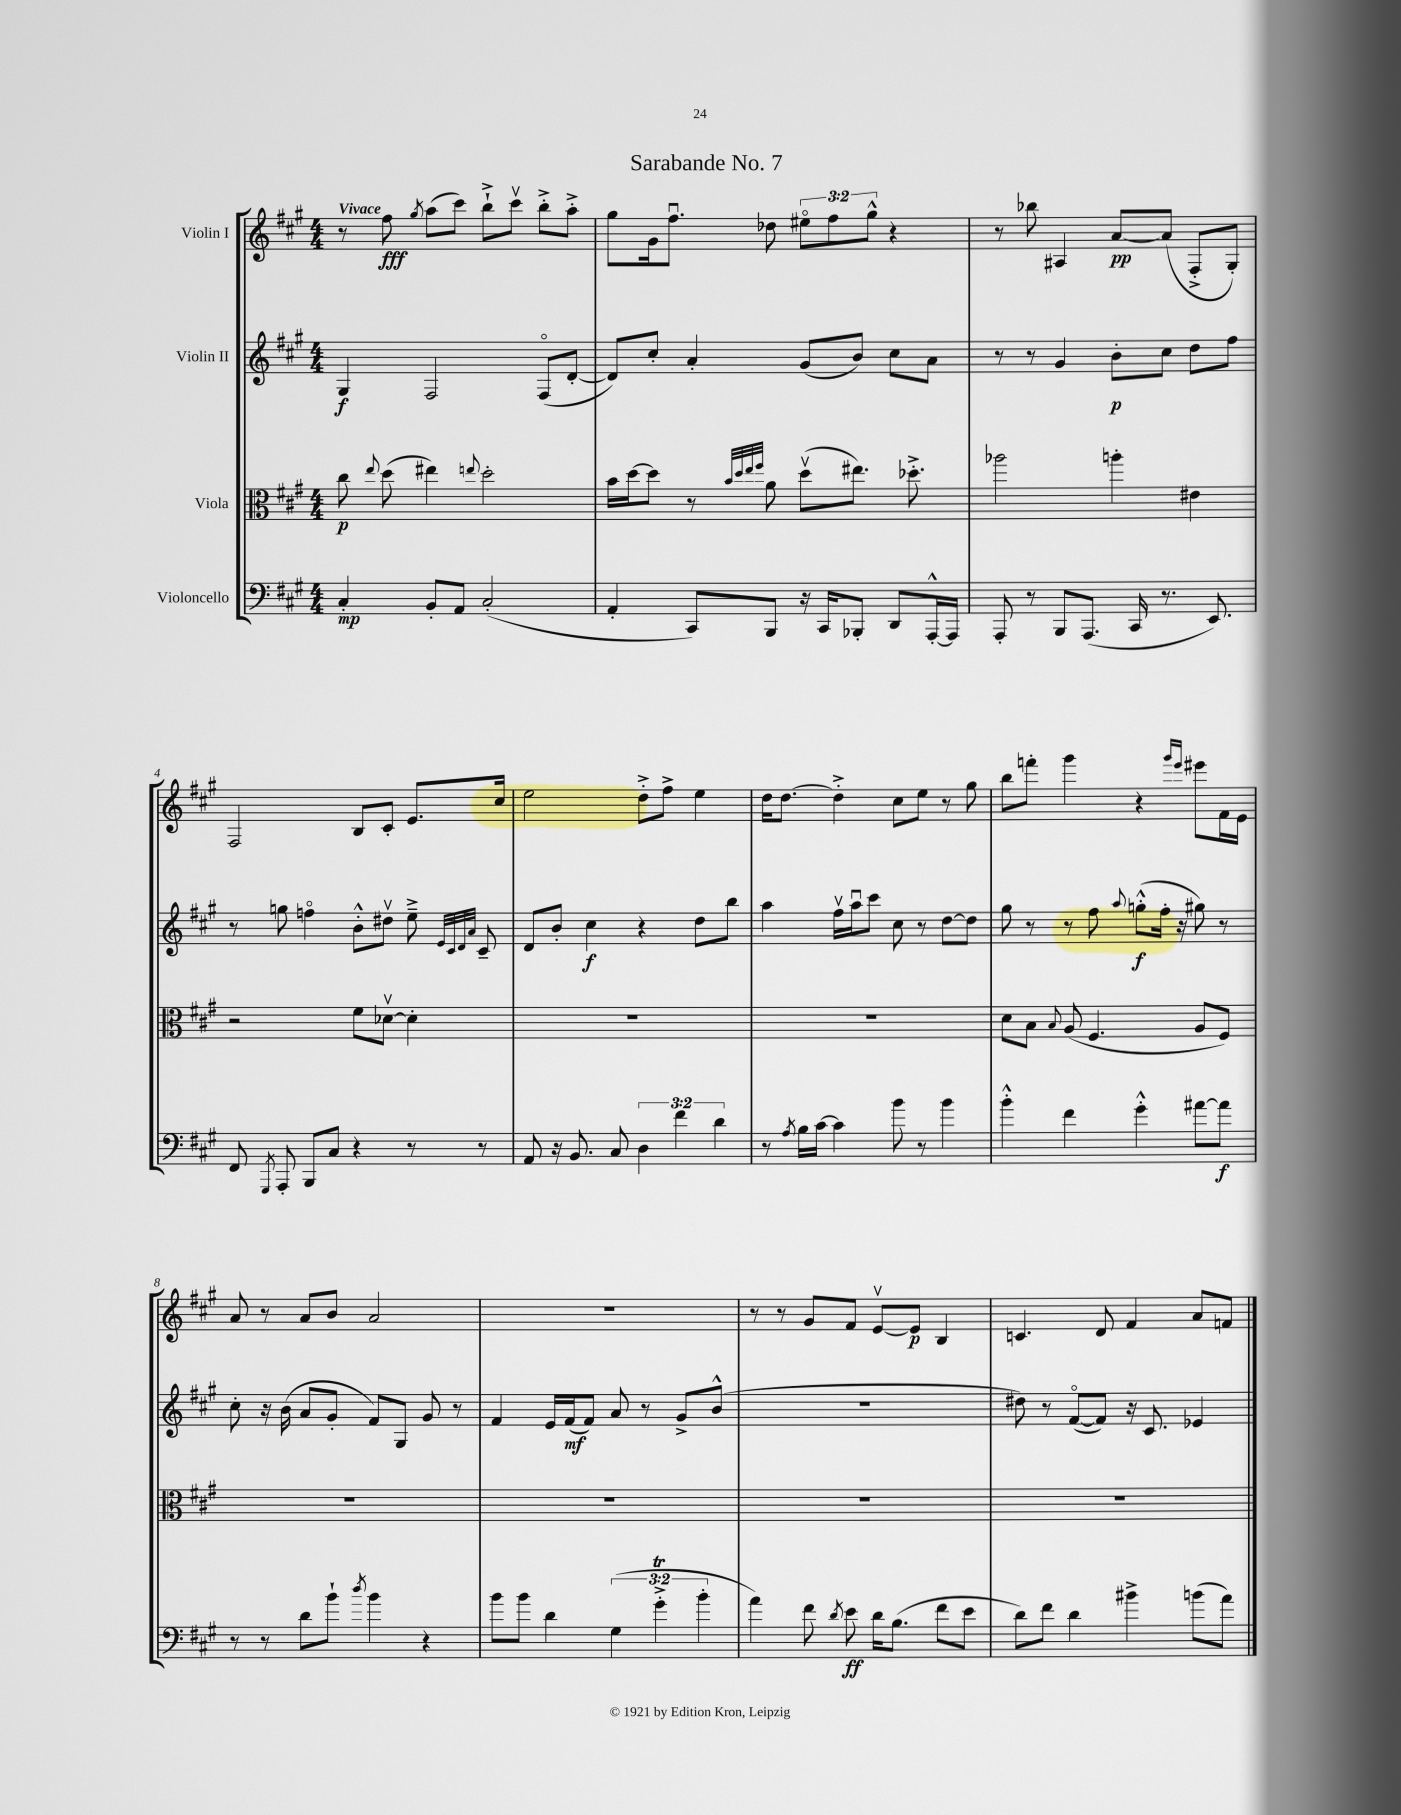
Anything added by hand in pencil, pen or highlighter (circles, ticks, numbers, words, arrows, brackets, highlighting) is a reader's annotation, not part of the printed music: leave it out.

**kern	**dynam	**kern	**dynam	**kern	**dynam	**kern	**dynam
*part4	*part4	*part3	*part3	*part2	*part2	*part1	*part1
*staff4	*staff4	*staff3	*staff3	*staff2	*staff2	*staff1	*staff1
*I"Violoncello	*	*I"Viola	*	*I"Violin II	*	*I"Violin I	*
*clefF4	*	*clefC3	*	*clefG2	*	*clefG2	*
*k[f#c#g#]	*	*k[f#c#g#]	*	*k[f#c#g#]	*	*k[f#c#g#]	*
*M4/4	*	*M4/4	*	*M4/4	*	*M4/4	*
=1	=1	=1	=1	=1	=1	=1	=1
!	!	!	!	!	!	!LO:TX:a:B:t=Vivace	!
4C#'/	mp	8cc#\	p	4G#/	f	8r	.
.	.	8qqee/	.	.	.	.	.
.	.	(8dd\	.	.	.	8ff#\	fff
.	.	.	.	.	.	8qgg#/	.
8BB'/L	.	4ee#X\)	.	2F#/	.	(8aa\L	.
8AA/J	.	.	.	.	.	8ccc#\J)	.
.	.	8qqeen/	.	.	.	.	.
(2C#'/	.	2dd'\	.	.	.	8bb`^\L	.
.	.	.	.	.	.	8ccc#v\J	.
.	.	.	.	(8F#/L	.	8bb'^\L	.
.	.	.	.	[8d'/J	.	8aa'^\J	.
=2	=2	=2	=2	=2	=2	=2	=2
4AA'/	.	16b\LL	.	8d/L])	.	8gg#\L	.
.	.	[16dd\J	.	.	.	.	.
.	.	8dd\J]	.	8cc#'/J	.	16g#\k	.
.	.	.	.	.	.	8.ff#u\J	.
8CC#/L)	.	8r	.	4a'/	.	.	.
.	.	32qqb/LLL	.	.	.	.	.
.	.	32qqdd/	.	.	.	.	.
.	.	32qqee/	.	.	.	.	.
.	.	32qqff#/JJJ	.	.	.	.	.
8BBB/J	.	8a\	.	.	.	8dd-X\	.
16r	.	(8ddv\L	.	(8g#/L	.	12ee#X\L	.
16CC#/KL	.	.	.	.	.	.	.
.	.	.	.	.	.	12ff#\	.
8BBB-X'/J	.	8.ee#X\J)	.	8b/J)	.	.	.
.	.	.	.	.	.	12gg#^^\J	.
8DD/L	.	.	.	8cc#\L	.	4r	.
.	.	8.dd-X'^\	.	.	.	.	.
[16AAA'^^/L	.	.	.	8a\J	.	.	.
16AAA/JJ]	.	.	.	.	.	.	.
=3	=3	=3	=3	=3	=3	=3	=3
8AAA'/	.	2aa-X\	.	8r	.	8r	.
8r	.	.	.	8r	.	8bb-X\	.
8BBB/L	.	.	.	4g#/	.	4A#X/	.
(8.AAA/J	.	.	.	.	.	.	.
.	.	4aan'\	.	8b'\L	p	[8a/L	pp
16CC#/	.	.	.	.	.	.	.
8.r	.	.	.	8cc#\J	.	(8a/J]	.
.	.	4e#X\	.	8dd\L	.	8F#'^/L	.
8.EE/)	.	.	.	.	.	.	.
.	.	.	.	8ff#\J	.	8G#'/J)	.
!!LO:LB:g=z
=4	=4	=4	=4	=4	=4	=4	=4
8FF#/	.	2r	.	8r	.	2F#/	.
8qGGG#/	.	.	.	.	.	.	.
8AAA'/	.	.	.	8ggn\	.	.	.
8BBB/L	.	.	.	4ffn\	.	.	.
8C#/J	.	.	.	.	.	.	.
4r	.	8f#\L	.	8b'^^\L	.	8B/L	.
.	.	[8d-Xv\J	.	8dd#Xv\J	.	8c#'/J	.
8r	.	4d-'\]	.	8ee~^\	.	8.e/L	.
.	.	.	.	32qqe/LLL	.	.	.
.	.	.	.	32qqc#/	.	.	.
.	.	.	.	32qqd/	.	.	.
.	.	.	.	32qqa/JJJ	.	.	.
8r	.	.	.	8c#~/	.	.	.
.	.	.	.	.	.	16cc#/Jk	.
=5	=5	=5	=5	=5	=5	=5	=5
8AA/	.	1r	.	8d/L	.	2ee\	.
16r	.	.	.	8b'/J	.	.	.
8.BB/	.	.	.	.	.	.	.
.	.	.	.	4cc#\	f	.	.
8C#/	.	.	.	.	.	.	.
6D\	.	.	.	4r	.	8dd'^\L	.
.	.	.	.	.	.	8ff#^\J	.
6f#\	.	.	.	.	.	.	.
.	.	.	.	8dd\L	.	4ee\	.
6d\	.	.	.	.	.	.	.
.	.	.	.	8bb\J	.	.	.
=6	=6	=6	=6	=6	=6	=6	=6
8r	.	1r	.	4aa\	.	16dd\KL	.
.	.	.	.	.	.	[8.dd\J	.
8qA/	.	.	.	.	.	.	.
16B\LL	.	.	.	.	.	.	.
[16c#\JJ	.	.	.	.	.	.	.
4c#\]	.	.	.	16ff#v\LL	.	4dd'^\]	.
.	.	.	.	16aau\J	.	.	.
.	.	.	.	8ccc#\J	.	.	.
8b\	.	.	.	8cc#\	.	8cc#\L	.
8r	.	.	.	8r	.	8ee\J	.
4b\	.	.	.	[8dd\L	.	8r	.
.	.	.	.	8dd\J]	.	8gg#\	.
=7	=7	=7	=7	=7	=7	=7	=7
4b'^^\	.	8d\L	.	8gg#\	.	8bb\L	.
.	.	8B\J	.	8r	.	8fffn'\J	.
.	.	8qqB/	.	.	.	.	.
4f#\	.	(8A/	.	8r	.	4ggg#\	.
.	.	4.F#/	.	8ff#\	.	.	.
.	.	.	.	8qqaa/	.	.	.
4g#'^^\	.	.	.	(8ggn'^^\L	f	4r	.
.	.	.	.	16ff#'\Jk	.	.	.
.	.	.	.	16r	.	.	.
.	.	.	.	.	.	16qqggg#/LL	.
.	.	.	.	.	.	16qqeee/JJ	.
[8a#X\L	.	8A/L	.	8gg#X\)	.	8eee#X\L	.
8a#\J]	f	8F#/J)	.	8r	.	16f#\L	.
.	.	.	.	.	.	16e\JJ	.
!!LO:LB:g=z
=8	=8	=8	=8	=8	=8	=8	=8
8r	.	1r	.	8cc#'\	.	8a/	.
8r	.	.	.	16r	.	8r	.
.	.	.	.	(16b\	.	.	.
8d\L	.	.	.	8a/L	.	8a/L	.
8b`\J	.	.	.	8g#'/J	.	8b/J	.
8qdd/	.	.	.	.	.	.	.
4b\	.	.	.	8f#/L)	.	2a/	.
.	.	.	.	8G#/J	.	.	.
4r	.	.	.	8g#/	.	.	.
.	.	.	.	8r	.	.	.
=9	=9	=9	=9	=9	=9	=9	=9
8b\L	.	1r	.	4f#/	.	1r	.
8b\J	.	.	.	.	.	.	.
4d\	.	.	.	16e/LL	.	.	.
.	.	.	.	(16f#/J	mf	.	.
.	.	.	.	8f#/J)	.	.	.
(6G#\	.	.	.	8a/	.	.	.
.	.	.	.	8r	.	.	.
6g#t'^\	.	.	.	.	.	.	.
.	.	.	.	8g#^/L	.	.	.
6b'\	.	.	.	.	.	.	.
.	.	.	.	(8b^^/J	.	.	.
=10	=10	=10	=10	=10	=10	=10	=10
4a\)	.	1r	.	1r	.	8r	.
.	.	.	.	.	.	8r	.
8f#\	.	.	.	.	.	8g#/L	.
8qd/	.	.	.	.	.	.	.
8e\	ff	.	.	.	.	8f#/J	.
16d\KL	.	.	.	.	.	[8ev/L	.
(8.B\J	.	.	.	.	.	.	.
.	.	.	.	.	.	8e/J]	p
8f#\L	.	.	.	.	.	4B/	.
8e\J	.	.	.	.	.	.	.
=11	=11	=11	=11	=11	=11	=11	=11
8d\L)	.	1r	.	8dd#X\)	.	4.cn/	.
8f#\J	.	.	.	8r	.	.	.
4d\	.	.	.	([8f#/L	.	.	.
.	.	.	.	8f#/J])	.	8d/	.
4b#X^\	.	.	.	16r	.	4f#/	.
.	.	.	.	8.c#/	.	.	.
(8bn\L	.	.	.	4e-X/	.	8a/L	.
8a\J)	.	.	.	.	.	8fn/J	.
==	==	==	==	==	==	==	==
*-	*-	*-	*-	*-	*-	*-	*-
